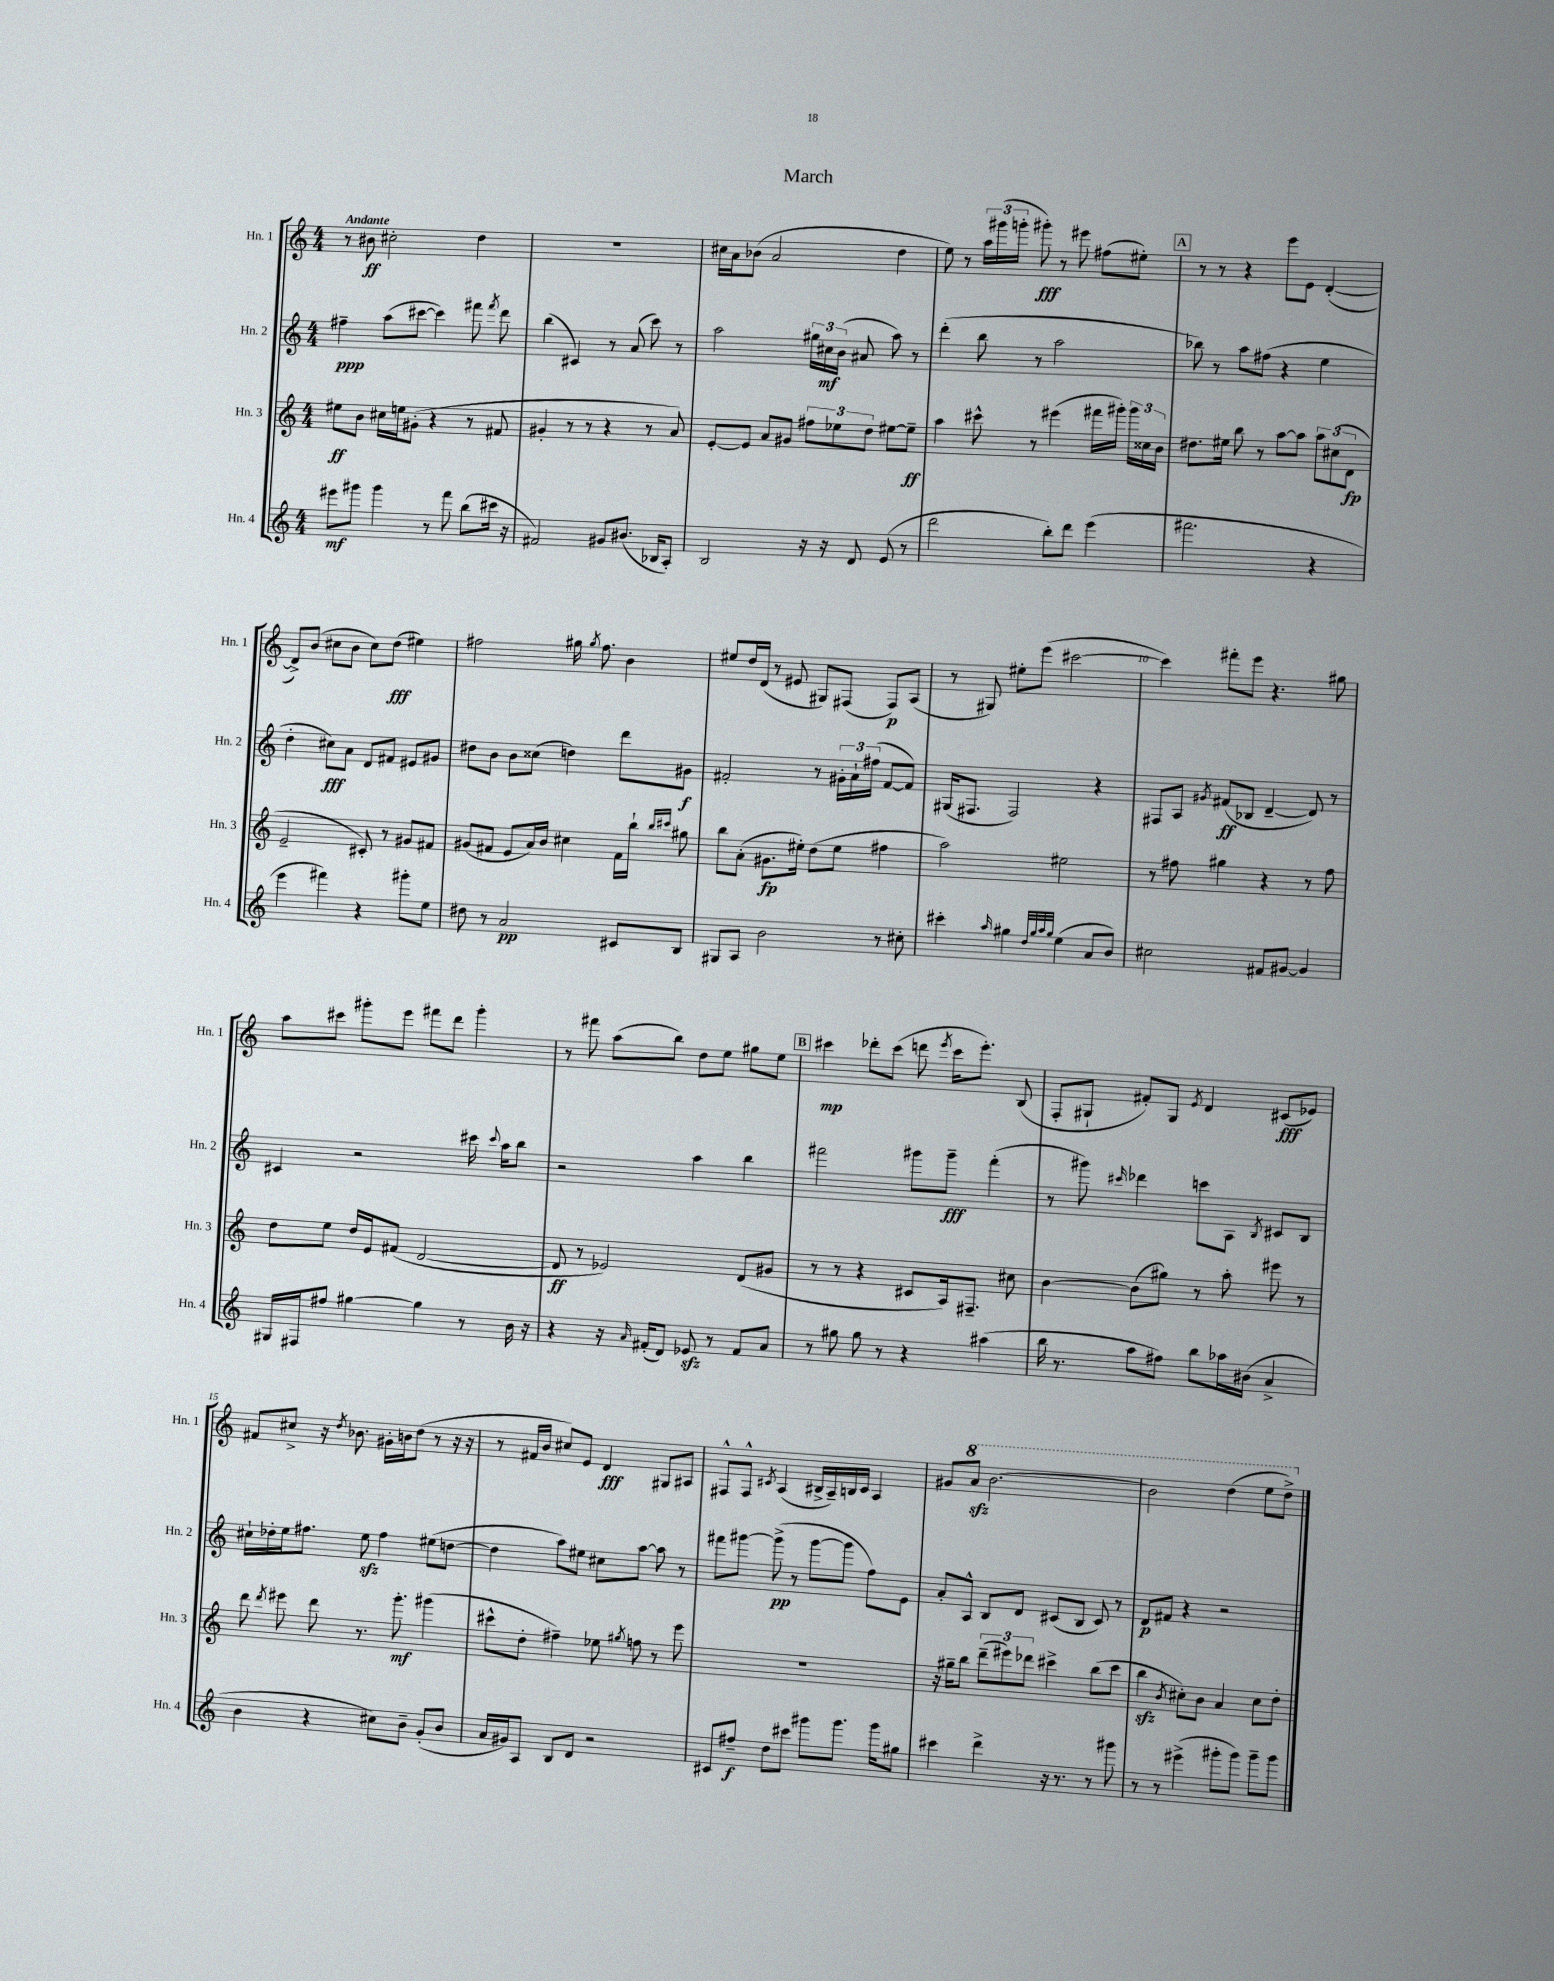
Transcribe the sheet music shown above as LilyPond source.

\header { title = "March" }
<<
\new StaffGroup <<
\new Staff = "s0" \with { instrumentName = "Hn. 1" shortInstrumentName = "Hn. 1" } {
    \clef treble \key c \major \numericTimeSignature \time 4/4 \tempo "Andante"
    \autoBeamOff r8 bis'8\ff cis''2-. d''4 |
    R1 |
    cis''16[ a'16 bes'8]( a'2 d''4 |
    e''8) r8 \tuplet 3/2 { a''16[ gis'''16( g'''16]-. } gis'''8-.\fff) r8 eis'''8 fis''8[( eis''8]-.) |
    \mark \markup { \box "A" } r8 r8 r4 e'''8[ e'8] d'4~-.( |
    d'8[->) b'8]( cis''8[ b'8] cis''8[) d''8]\fff( eis''4) |
    fis''2 gis''16 \acciaccatura { gis''8 } fis''8. b'4 |
    eis''8[ d''16 d'16]( r8 eis'8 gis8[) fis8]( fis8[\p) a8]( |
    r8 gis8) eis''8[-. e'''8]( cis'''2~ |
    cis'''4) fis'''8[-. e'''8] r4. gis''8 |
    a''8[ cis'''8] gis'''8[-. e'''8] fis'''8[ d'''8] gis'''4-. |
    r8 fis'''8 a''8[( b''8]) d''8[ e''8] gis''8[ e''8] |
    \mark \markup { \box "B" } cis'''4\mp des'''8[-. cis'''8]( d'''8 \acciaccatura { e'''8 } cis'''16[ e'''8.]-.) b8( |
    f8[-. gis8]-! fis'8[-.) gis8] \acciaccatura { e'8 } d'4 cis'8[\fff( ees'8]) |
    fis'8[ cis''8]-> r16 \acciaccatura { d''8 } bes'8. gis'16[-. b'16 d''8]( r8 r16 r16 |
    r8 fis'16[ b'16] cis''8[) e'8] d'4\fff gis8[ ais8] |
    fis8[-^ fis8]-^ \acciaccatura { cis'8 } a4( bis16[-> a16--) b16 cis'16] a4 |
    gis'8[ \ottava #1 a''8]\sfz b''2.~ |
    b''2 d'''4( e'''8[ d'''8]->) \ottava #0 \bar "|." |
}
\new Staff = "s1" \with { instrumentName = "Hn. 2" shortInstrumentName = "Hn. 2" } {
    \clef treble \key c \major \numericTimeSignature \time 4/4
    \autoBeamOff fis''4--\ppp a''8[( cis'''8]~ cis'''4) fis'''8 \acciaccatura { fis'''8 } d'''8 |
    b''4( cis'4) r8 a'8( c'''8) r8 |
    a''2 \tuplet 3/2 { gis''16[ cis''16\mf b'16]( } ais'8 a''8) r8 |
    d'''4-.( b''8 r8 a''2 |
    \mark \markup { \box "A" } bes''8) r8 a''8[ fis''8]( r4 e''4 |
    d''4-. cis''8[\fff) a'8] d'8[ fis'8] eis'8[ gis'8] |
    dis''8[ b'8] b'8[ cisis''8]( d''4) d'''8[ gis'8]\f |
    fis'2-. r8 \tuplet 3/2 { gis'16[-. a'16-! fis''16]( } fis'8[~ fis'8]) |
    gis16[( fis8.] fis2) r4 |
    fis8[ a8] \acciaccatura { gis'8 } fis'8[\ff( bes8] d'4~-- d'8) r8 |
    cis'4 r2 cis'''16 \appoggiatura { cis'''8 } a''16[ b''8] |
    r2 a''4 b''4 |
    \mark \markup { \box "B" } fis'''2 gis'''8[ gis'''8]--\fff fis'''4-.( |
    r8 gis'''8) \grace { cis'''16 } des'''4 c'''8[ a8] \acciaccatura { b8 } cis'8[ b8] |
    cis''16[-! des''16-. e''16 fis''8.] e''8\sfz fis''4 eis''8[( d''8]~ |
    d''4 a''8[) eis''8] cis''8[ a''8]~ a''8 r8 |
    fis'''8[ gis'''8]~ gis'''8->\pp( r8 gis'''8[~ gis'''8] f''8[) e'8] |
    a'8[-. a8]-^ b8[ d'8] cis'8[( b8] cis'8) r8 |
    d'8[\p fis'8] r4 r2 \bar "|." |
}
\new Staff = "s2" \with { instrumentName = "Hn. 3" shortInstrumentName = "Hn. 3" } {
    \clef treble \key c \major \numericTimeSignature \time 4/4
    \autoBeamOff eis''8[\ff b'8] cis''16[ e''16 gis'8]-.( r4 r8 fis'8 |
    gis'4-. r8 r8 r4 r8 a'8) |
    e'8[~-. e'8] a'8[ gis'8] \tuplet 3/2 { fis''8[ ees''8 d''8] } eis''8[~ eis''8]--\ff |
    a''4 cis'''8-^ r8 eis'''4( fis'''16[ gis'''16]-.) \tuplet 3/2 { gis'''16[ cisis''16 b'16] } |
    \mark \markup { \box "A" } dis''8.[ eis''16] b''8 r8 a''8[~ a''8] \tuplet 3/2 { a''8[ cis''8( d'8]\fp } |
    e'2-- cis'8-.) r8 gis'8[ fis'8] |
    gis'8[( fis'8] e'8[ a'16) b'16] cis''4 fis'16[ b''16]-! \grace { b''16[ cis'''16] } gis''8 |
    b''8[ a'8]-.( gis'8.[\fp eis''16]-.) d''8[( eis''8] fis''4 |
    a''2) eis''2 |
    r8 fis''8 gis''4 r4 r8 fis''8 |
    d''8[ e''8] d''16[ e'16 fis'8]( d'2~ |
    d'8\ff r8 ees'2) d'8[( gis'8] |
    \mark \markup { \box "B" } r8 r8 r4 cis'8[ a16) fis8.]-- cis''8 |
    b'4~ b'8[( gis''8]) r8 a''8-. eis'''8 r8 |
    d'''8 \acciaccatura { d'''8 } eis'''8 d'''8 r8. g'''8.-.\mf gis'''4( |
    cis'''8[-^ d''8]-. fis''4--) ees''8 \acciaccatura { gis''8 } f''8 r8 e'''8 |
    R1 |
    r16 gis''16[-- b''8] \tuplet 3/2 { d'''8[--( eis'''8) des'''8] } cis'''4-> b''8[( cis'''8] |
    b''4\sfz \acciaccatura { b'8 } cis''8[-.) b'8] a'4 cis''8[ d''8]-. \bar "|." |
}
\new Staff = "s3" \with { instrumentName = "Hn. 4" shortInstrumentName = "Hn. 4" } {
    \clef treble \key c \major \numericTimeSignature \time 4/4
    \autoBeamOff eis'''8[\mf gis'''8] gis'''4 r8 f'''8 b''8[( cis'''16] r16 |
    fis'2) gis'8[ bis'8.]( bes16[ a8]-.) |
    b2 r16 r16 d'8 e'8( r8 |
    d'''2 b''8[-.) d'''8] e'''4( |
    \mark \markup { \box "A" } fis'''2. r4 |
    e'''4 fis'''4) r4 gis'''8[-. e''8] |
    dis''8 r8 a'2\pp cis'8[ b8] |
    gis8[ a8] b'2 r8 cis''8-. |
    cis'''4-. \grace { a''16 } gis''4 \grace { d''32[ gis''32 a''32 gis''32] } e''4( a'8[ b'8]) |
    cis''2 fis'8[ gis'8]~ gis'4 |
    gis16[ fis16 fis''8] gis''4~ gis''4 r8 b'16 r16 |
    r4 r16 \grace { a'16 } fis'16[-.( d'8]) ees'8\sfz r8 fis'8[ a'8] |
    \mark \markup { \box "B" } r8 gis''8 gis''8 r8 r4 ais''4( |
    b''16 r8. a''8[ fis''8]) b''8[ aes''16 bis'16]( a'4-> |
    b'4 r4 cis''8[) b'8]-- g'8[-.( b'8] |
    a'16[ gis'16) a8] b8[ d'8] r2 |
    cis'8[ fis''8]--\f d''8[ cis'''8] gis'''8[ gis'''8.] gis'''16[ gis''8] |
    cis'''4 d'''4-> r16 r8. r8 gis'''8 |
    r8 r8 eis'''4->( gis'''8[-. gis'''8]) gis'''8[-- gis'''8] \bar "|." |
}
>>
>>
\layout { \context { \Score \override BarNumber.break-visibility = ##(#f #t #t) barNumberVisibility = #(every-nth-bar-number-visible 5) } }
